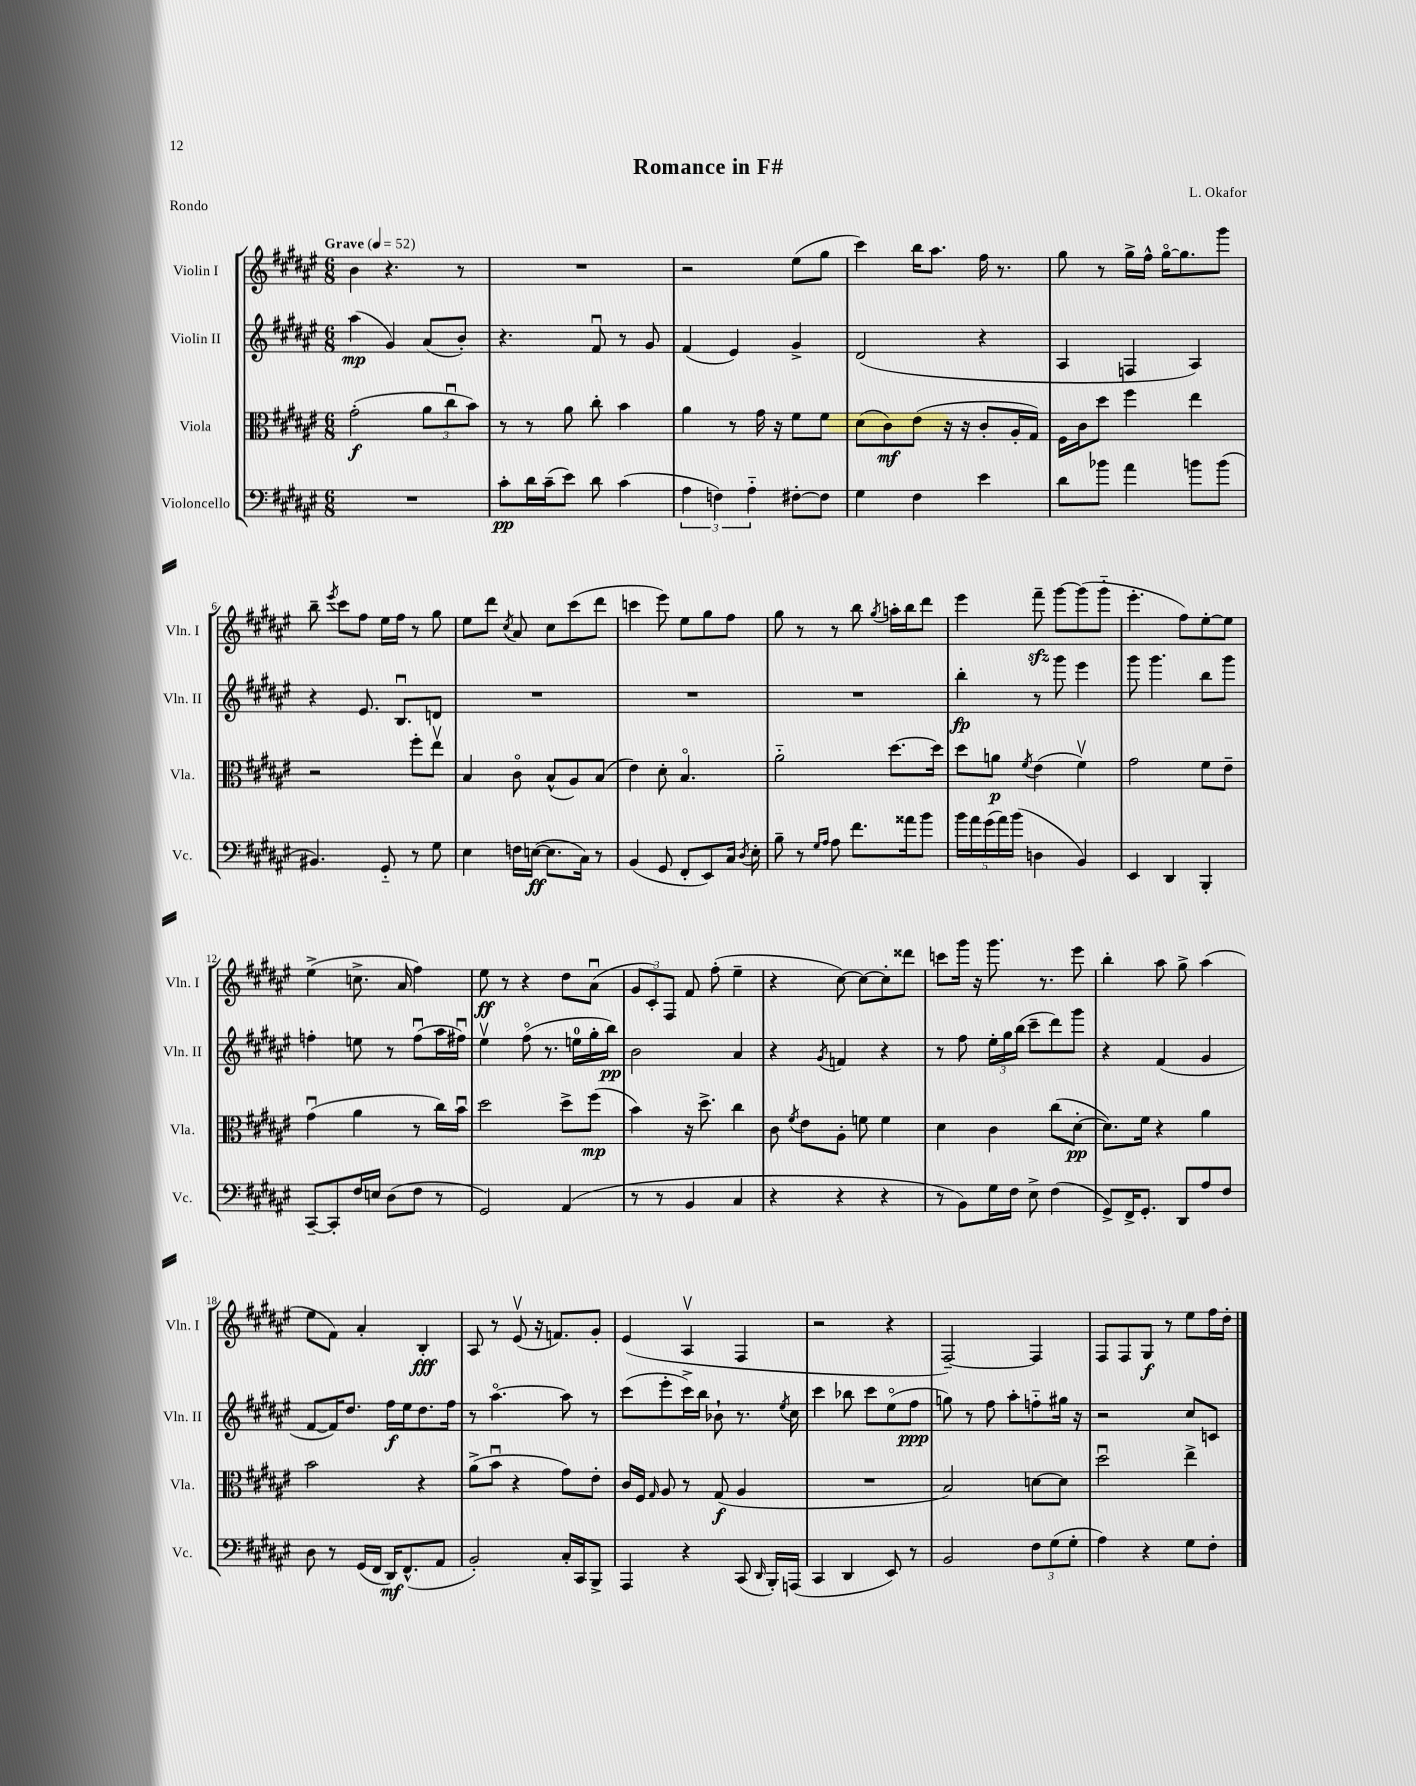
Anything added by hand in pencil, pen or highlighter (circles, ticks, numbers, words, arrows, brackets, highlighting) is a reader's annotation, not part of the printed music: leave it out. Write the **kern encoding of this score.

**kern	**kern	**kern	**kern
*staff4	*staff3	*staff2	*staff1
*clefF4	*clefC3	*clefG2	*clefG2
*k[f#c#g#d#a#e#]	*k[f#c#g#d#a#e#]	*k[f#c#g#d#a#e#]	*k[f#c#g#d#a#e#]
*M6/8	*M6/8	*M6/8	*M6/8
*MM52	*MM52	*MM52	*MM52
2.r	(2g#'	(4aa#	4b
.	.	4g#)	4.r
.	12a#	(8a#	.
.	12cc#u	.	.
.	.	8b')	8r
.	12b)	.	.
=	=	=	=
8c#'	8r	4.r	2.r
16d#	8r	.	.
(16c#~	.	.	.
8e#)	8a#	.	.
8d#	8cc#'	8f#u	.
(4c#	4b	8r	.
.	.	8g#	.
=	=	=	=
6A#	4a#	(4f#	2r
6F)	.	.	.
.	8r	4e#)	.
6A#'~	.	.	.
.	16g#	.	.
.	16r	.	.
[8F#'	8f#	4g#^	(8ee#
8F#]	8f#	.	8gg#
=	=	=	=
4G#	(8d#	(2d#	4ccc#)
.	8c#)	.	.
4F#	(8e#	.	16bb
.	.	.	8.aa#
.	16r	.	.
.	16r	.	.
4e#	8c#'	4r	16ff#
.	.	.	8.r
.	16A#'	.	.
.	16G#)	.	.
=	=	=	=
8d#	16F#	4A#	8gg#
.	16c#	.	.
8b-	8dd#	.	8r
4a#	4ff#	4F	16gg#^
.	.	.	16ff#^^
.	.	.	[16gg#o
.	.	.	8.gg#]
8b	4ee#	4A#)	.
(8b	.	.	8ggg#
=	=	=	=
4.BB#)	2r	4r	8bb~
.	.	.	8qeee#
.	.	.	8ccc#
.	.	8.e#	8ff#
8GG#'~	.	.	16ee#
.	.	8.Bu	16ff#
8r	8ff#'	.	8r
8G#	8ee#v	8d	8gg#
=	=	=	=
4E#	4B	2.r	8ee#
.	.	.	8ddd#
.	.	.	8qcc#
16F	8c#o	.	8a#
([16E	.	.	.
8.E]	(8B^^	.	8cc#
.	8A#)	.	(8ccc#
16C#)	.	.	.
8r	(8B	.	8ddd#
=	=	=	=
(4BB	4e#)	2.r	4ccc
8GG#	8d#'	.	8eee#)
8FF#'	4.Bo	.	8ee#
8EE#)	.	.	8gg#
16C#	.	.	8ff#
8qD#	.	.	.
16E#'	.	.	.
=	=	=	=
8B~	2a#'~	2.r	8gg#
8r	.	.	8r
16qqG#	.	.	.
16qqA#	.	.	.
8A#	.	.	8r
8.f#	.	.	8bb
.	.	.	8qgg#
.	[8.dd#	.	16aa'
16a##	.	.	16bb
8b	.	.	8ddd#
.	16dd#]	.	.
=	=	=	=
20b	8dd#	4bb'	4eee#
20a#	.	.	.
(20g#	.	.	.
.	8a	.	.
20a#)	.	.	.
(20b	.	.	.
.	8qf#	.	.
4D	(4e#	8r	8fff#~
.	.	8ggg#	[8ggg#
4BB)	4f#v)	4eee#	(8ggg#]
.	.	.	8ggg#'~
=	=	=	=
4EE#	2g#	8ggg#	4.eee#'
.	.	4.ggg#	.
4DD#	.	.	.
.	.	.	8ff#)
4BBB'	8f#	8bb	[8ee#'
.	8e#~	8ggg#	8ee#]
=	=	=	=
[8CC#~	(4g#u	4ff'	(4ee#^
8CC#']	.	.	.
16F#	4a#	8ee	8.cc^
16E	.	.	.
(8D#	.	8r	.
.	.	.	16a#
8F#	8r	(8ffu	4ff#)
8r	16cc#)	16aa#	.
.	16bu	16ff#u)	.
=	=	=	=
2GG#)	2dd#	4ee#v	8ee#
.	.	.	8r
.	.	(8ff#o	4r
.	.	8.r	.
(4AA#	8dd#^	.	8dd#
.	.	16ee	.
.	(8ff#	16gg#'	(8a#u
.	.	16bb)	.
=	=	=	=
8r	4b)	2b	12g#
.	.	.	12c#')
8r	.	.	.
.	.	.	12F#
4BB	16r	.	8f#
.	8.dd#^	.	.
.	.	.	(8ff#'
4C#	4cc#	4a#	4ee#~
=	=	=	=
4r	8c#	4r	4r
.	8qf#	.	.
.	8e#	.	.
.	.	8qg#	.
4r	8A#'	4f	[8cc#)
.	8f	.	8cc#_
4r	4f	4r	8cc#']
.	.	.	8ddd##
=	=	=	=
8r	4d#	8r	8ccc
8BB)	.	8ff#	16ggg#
.	.	.	16r
16G#	4c#	24ee#'	8.ggg#
.	.	24gg#	.
16F#	.	.	.
.	.	(24bb	.
8E#^	.	8ccc#~	.
.	.	.	8.r
(4F#	(8cc#	8ddd#)	.
.	[8d#'	8ggg#	8eee#
=	=	=	=
8GG#^)	8.d#])	4r	4bb'
16FF#^	.	.	.
8.GG#'	16f#	.	.
.	4r	(4f#	8aa#
8DD#	.	.	8gg#^
8A#	4a#	4g#	(4aa#
8F#	.	.	.
=	=	=	=
8D#	2b	[8f#	8ee#
8r	.	16f#])	8f#)
.	.	8.dd#	.
(16GG#	.	.	4a#'
16FF#	.	.	.
16DD#)	.	16ff#	.
(8.FF#^^	.	16ee#	.
.	4r	8.dd#	4B'
8AA#	.	.	.
.	.	16ff#	.
=	=	=	=
2BB')	(8a#^	8r	8A#
.	8bu	[4.aa#o	8r
.	4r	.	(8e#v
.	.	.	16r
.	.	.	8.f)
16C#'	8g#)	8aa#]	.
16CC#	.	.	.
8BBB^	8e#'	8r	8g#'
=	=	=	=
4AAA#	16c#	(8ccc#	(4e#
.	16F#	.	.
.	16qqG#	.	.
.	8A#	8eee#'	.
4r	8r	16ccc#^)	4A#v
.	.	16bb	.
.	(8G#	8b-`	.
(8CC#	4A#	8.r	4F#
16qqDD#	.	.	.
16BBB')	.	.	.
.	.	8qee#	.
(16AAA	.	16cc#	.
=	=	=	=
4CC#	2.r	4ccc#	2r
4DD#	.	8bb-	.
.	.	8ccc#	.
8EE#)	.	(8ee#o	4r
8r	.	8ff#	.
=	=	=	=
2BB	2B)	8gg)	[2F#~)
.	.	8r	.
.	.	8ff#	.
.	.	8aa#'	.
12F#	[8d	8ff'~	4F#]
(12G#	.	.	.
.	8d]	16gg#	.
12G#'	.	.	.
.	.	16r	.
=	=	=	=
4A#)	2dd#u	2r	8F#
.	.	.	8F#
4r	.	.	8G#
.	.	.	8r
8G#	4ee#^	8cc#	8ee#
8F#'	.	8c	16ff#
.	.	.	16dd#'
==	==	==	==
*-	*-	*-	*-
